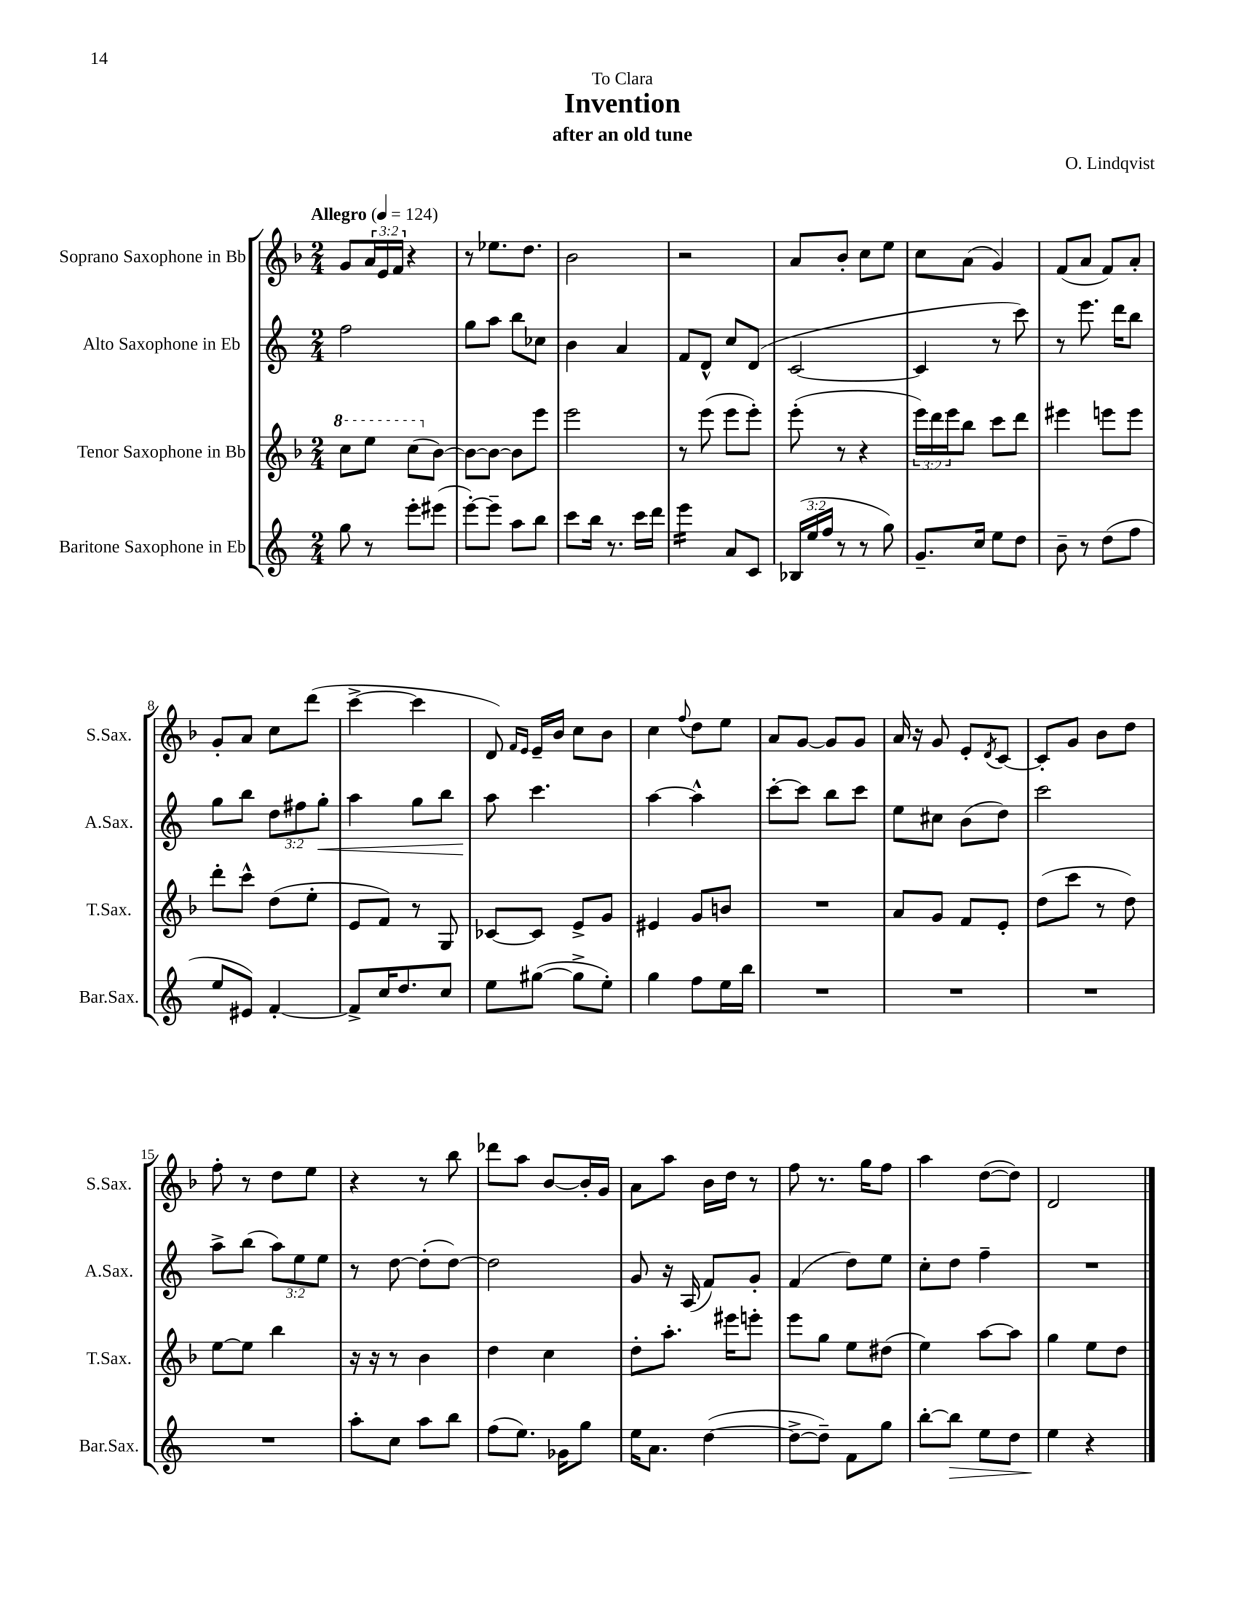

**kern	**kern	**kern	**kern
*staff4	*staff3	*staff2	*staff1
*clefG2	*clefG2	*clefG2	*clefG2
*k[]	*k[b-]	*k[]	*k[b-]
*M2/4	*M2/4	*M2/4	*M2/4
*MM124	*MM124	*MM124	*MM124
8gg\	8ccc\L	2ff\	8g/L
8r	8eee\J	.	24a/L
.	.	.	24e/
.	.	.	24f/JJ
8eee'\L	(8ccc\L	.	4r
(8eee#\J	[8b-\J)	.	.
=	=	=	=
[8eee'\L)	8b-\_L	8gg\L	8r
8eee~\]J	8b-\_J	8aa\J	8.ee-\L
8aa\L	8b-\]L	8bb\L	.
.	.	.	8.dd\J
8bb\J	8eee\J	8cc-\J	.
=	=	=	=
8ccc\L	2eee\	4b\	2b-\
16bb\Jk	.	.	.
8.r	.	.	.
.	.	4a/	.
16ccc\LL	.	.	.
16ddd\JJ	.	.	.
=	=	=	=
4eee\	8r	8f/L	2r
.	(8eee\	8d^^/J	.
8a/L	8eee\L	8cc/L	.
8c/J	8eee'\J)	(8d/J	.
=	=	=	=
(24B-/LL	(8eee'\	[2c/	8a/L
24ee/	.	.	.
24ff/JJ	.	.	.
8r	8r	.	8b-'/J
8r	4r	.	8cc\L
8gg\)	.	.	8ee\J
=	=	=	=
8.g~/L	24eee\LL)	4c/]	8cc\L
.	24ddd\	.	.
.	24eee\J	.	.
.	8bb-\J	.	(8a\J
16cc/Jk	.	.	.
8ee\L	8ccc\L	8r	4g/)
8dd\J	8ddd\J	8ccc\)	.
=	=	=	=
8b~\	4eee#\	8r	(8f/L
8r	.	8.eee\	8a/J
(8dd\L	8eee\L	.	8f/L)
.	.	16ddd\LK	.
8ff\J	8eee\J	8bb\J	8a'/J
=	=	=	=
8ee/L	8ddd'\L	8gg\L	8g'/L
8e#/J)	8ccc^^\J	8bb\J	8a/J
[4f'/	(8dd\L	12dd\L	8cc\L
.	.	12ff#\	.
.	8ee'\J	.	(8ddd\J
.	.	12gg'\J	.
=	=	=	=
8f^/]L	8e/L	4aa\	[4ccc^\
16cc/K	8f/J)	.	.
8.dd/	.	.	.
.	8r	8gg\L	4ccc\]
8cc/J	8G/	8bb\J	.
=	=	=	=
8ee\L	[8c-/L	8aa\	8d/)
.	.	.	16qqf/LL
.	.	.	16qqe/JJ
([8gg#\J	8c-/]J	4.ccc\	16e~/LL
.	.	.	16b-/JJ
8gg#^\]L	8e^/L	.	8cc\L
8ee'\J)	8g/J	.	8b-\J
=	=	=	=
4gg\	4e#/	[4aa\	4cc\
.	.	.	8qqff/
8ff\L	8g/L	4aa^^\]	8dd\L
16ee\L	8b/J	.	8ee\J
16bb\JJ	.	.	.
=	=	=	=
2r	2r	[8ccc'\L	8a/L
.	.	8ccc\]J	[8g/J
.	.	8bb\L	8g/]L
.	.	8ccc\J	8g/J
=	=	=	=
2r	8a/L	8ee\L	16a/
.	.	.	16r
.	8g/J	8cc#\J	8g/
.	8f/L	(8b\L	8e'/L
.	.	.	8qd/
.	8e'/J	8dd\J)	[8c/J
=	=	=	=
2r	(8dd\L	2ccc\	8c'/]L
.	8ccc\J	.	8g/J
.	8r	.	8b-\L
.	8dd\)	.	8dd\J
=	=	=	=
2r	[8ee\L	8aa^\L	8ff'\
.	8ee\]J	(8bb\J	8r
.	4bb-\	12aa\L)	8dd\L
.	.	12ee\	.
.	.	.	8ee\J
.	.	12ee\J	.
=	=	=	=
8aa'\L	16r	8r	4r
.	16r	.	.
8cc\J	8r	[8dd\	.
8aa\L	4b-\	(8dd'\]L	8r
8bb\J	.	[8dd\J)	8bb-\
=	=	=	=
(8ff\L	4dd\	2dd\]	8ddd-\L
8.ee\J)	.	.	8aa\J
.	4cc\	.	[8b-/L
16g-\LK	.	.	.
8gg\J	.	.	16b-'/]L
.	.	.	16g/JJ
=	=	=	=
16ee\LK	8dd'\L	8g/	8a\L
8.a\J	.	.	.
.	8.aa'\J	16r	8aa\J
.	.	(16A/	.
([4dd\	.	8f/L)	16b-\LL
.	16eee#\LK	.	16dd\JJ
.	8eee'\J	8g'/J	8r
=	=	=	=
8dd^\_L	8eee\L	(4f/	8ff\
8dd~\]J)	8gg\J	.	8.r
8f\L	8ee\L	8dd\L)	.
.	.	.	16gg\LK
8gg\J	(8dd#\J	8ee\J	8ff\J
=	=	=	=
[8bb'\L	4ee\)	8cc'\L	4aa\
8bb\]J	.	8dd\J	.
8ee\L	[8aa\L	4ff~\	([8dd\L
8dd\J	8aa\]J	.	8dd\]J)
=	=	=	=
4ee\	4gg\	2r	2d/
4r	8ee\L	.	.
.	8dd\J	.	.
==	==	==	==
*-	*-	*-	*-
